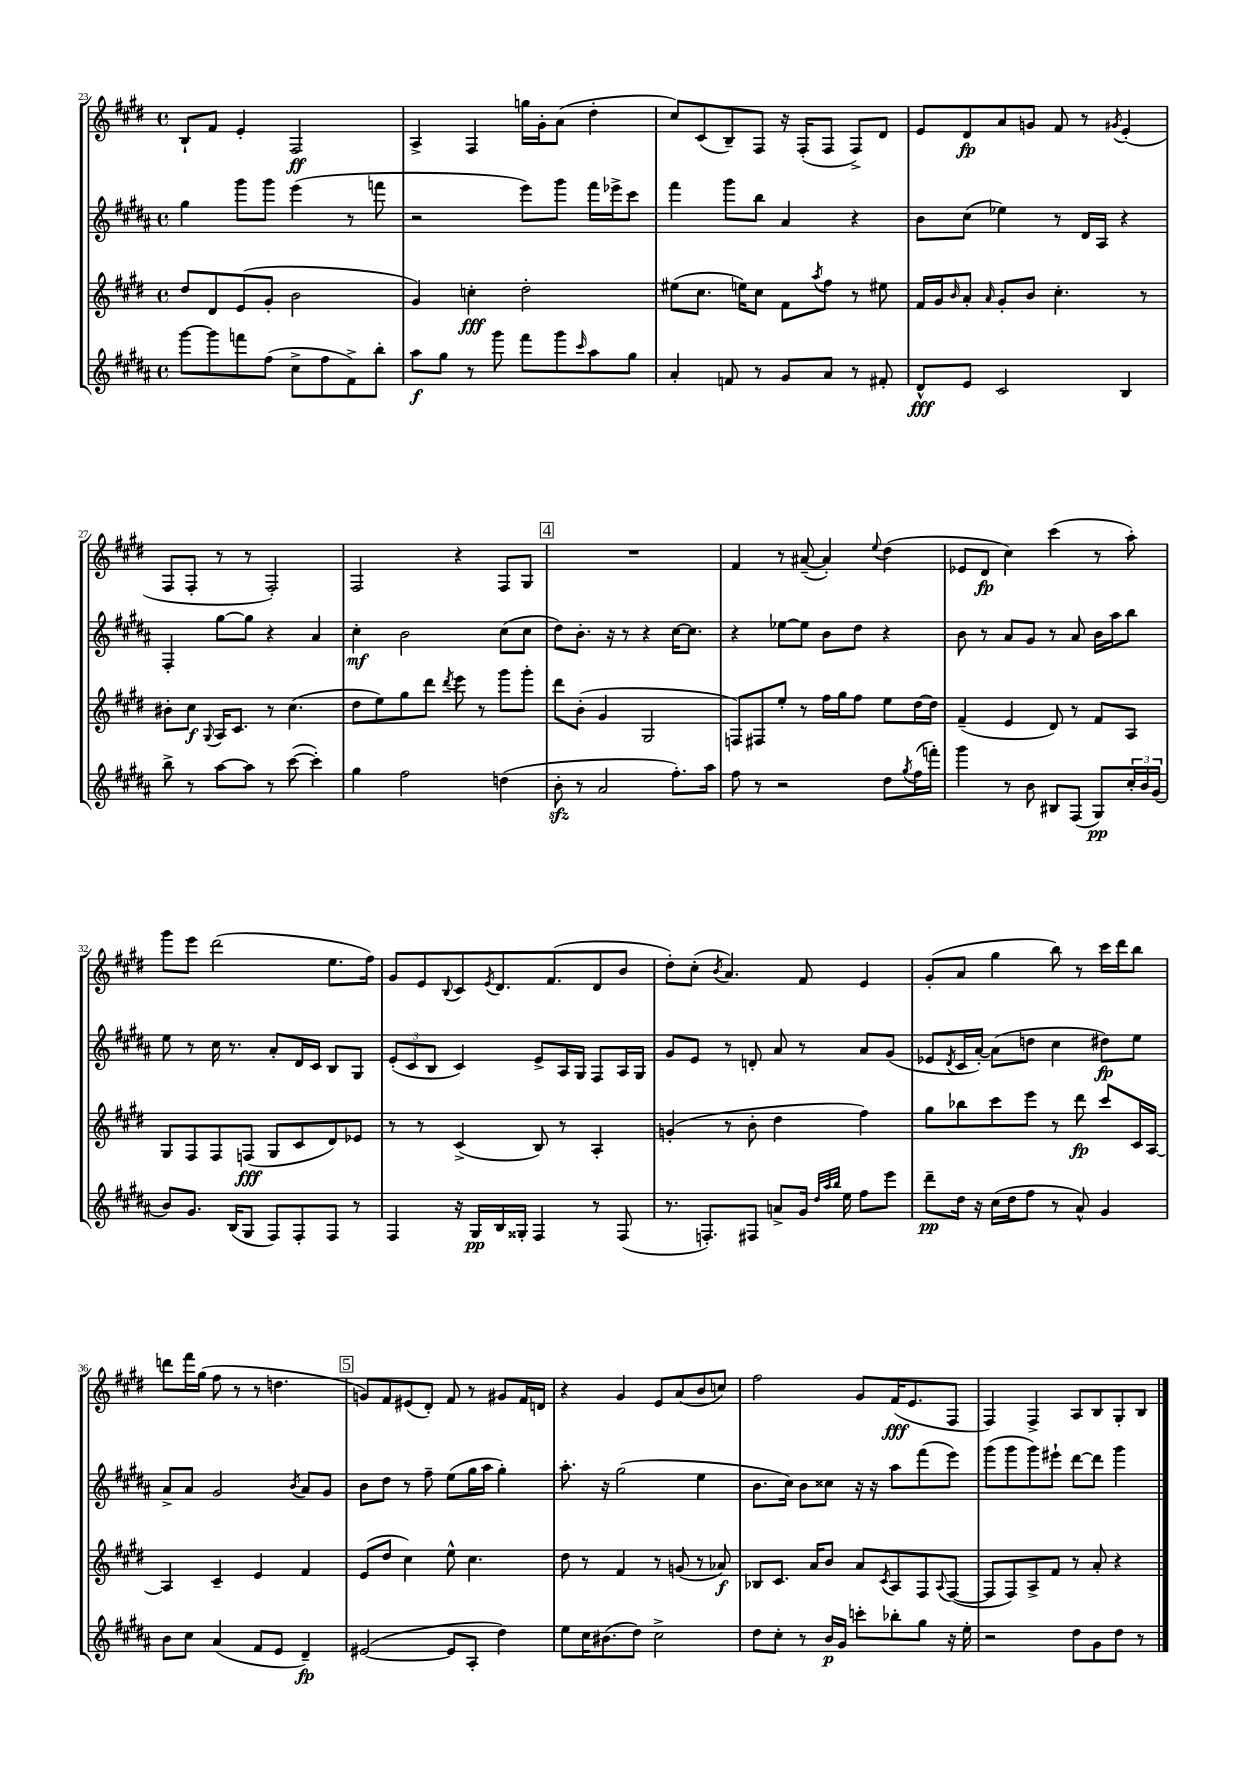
<<
\new StaffGroup <<
\new Staff = "s0" {
    \clef treble \key e \major \defaultTimeSignature \time 4/4
    b8-! fis'8 e'4-. fis2\ff |
    a4-> fis4 g''16 gis'16-. a'8( dis''4-. |
    cis''8) cis'8( b8--) fis8 r16 fis16-.( fis8 fis8->) dis'8 |
    e'8 dis'8\fp a'8 g'8 fis'8 r8 \acciaccatura { gis'8 } e'4-.( |
    fis8 fis8-. r8 r8 fis2-.) |
    fis2 r4 fis8 gis8 |
    \mark \markup { \box "4" } R1 |
    fis'4 r8 ais'8~--( ais'4-.) \appoggiatura { e''8 } dis''4( |
    ees'8 dis'8\fp cis''4) cis'''4( r8 a''8-.) |
    gis'''8 e'''8 dis'''2( e''8. fis''16) |
    gis'8 e'8 \appoggiatura { b8 } cis'8 \acciaccatura { e'8 } dis'8. fis'8.( dis'8 b'8 |
    dis''8-.) cis''8-.( \acciaccatura { b'8 } a'4.) fis'8 e'4 |
    gis'8-.( a'8 gis''4 b''8) r8 cis'''16 dis'''16 b''8 |
    d'''8 fis'''16 gis''16( fis''8 r8 r8 d''4. |
    \mark \markup { \box "5" } g'8) fis'8 eis'8( dis'8-.) fis'8 r8 gis'8 fis'16 d'16 |
    r4 gis'4 e'8 a'8( b'8 c''8) |
    fis''2 gis'8 fis'16\fff( e'8. fis8 |
    fis4) fis4-> a8 b8 gis8-. b8 \bar "|." |
}
\new Staff = "s1" {
    \clef treble \key b \major \defaultTimeSignature \time 4/4
    gis''4 gis'''8 gis'''8 e'''4( r8 f'''8 |
    r2 e'''8) gis'''8 fis'''16 ees'''16-> cis'''8 |
    fis'''4 gis'''8 b''8 ais'4 r4 |
    b'8 cis''8( ees''4) r8 dis'16 ais16 r4 |
    fis4-. gis''8~ gis''8 r4 ais'4 |
    cis''4-.\mf b'2 cis''8( cis''8 |
    \mark \markup { \box "4" } dis''8) b'8.-. r16 r8 r4 cis''16~ cis''8. |
    r4 ees''8~ ees''8 b'8 dis''8 r4 |
    b'8 r8 ais'8 gis'8 r8 ais'8 b'16 ais''16 b''8 |
    e''8 r8 cis''16 r8. ais'8-. dis'16 cis'16 b8 gis8 |
    \tuplet 3/2 { e'8-.( cis'8 b8 } cis'4) e'8-> ais16 gis16 fis8 ais16 gis16 |
    gis'8 e'8 r8 d'8-. ais'8 r8 ais'8 gis'8( |
    ees'8 \acciaccatura { dis'8 } cis'16 ais'16~-.) ais'8( d''8 cis''4 dis''8\fp) e''8 |
    ais'8-> ais'8 gis'2 \acciaccatura { b'8 } ais'8 gis'8 |
    \mark \markup { \box "5" } b'8 dis''8 r8 fis''8-- e''8( gis''16 ais''16 gis''4-.) |
    ais''8.-. r16 gis''2( e''4 |
    b'8. cis''16) b'8 cisis''8 r16 r16 ais''8 fis'''8( e'''8) |
    gis'''8( gis'''8 gis'''8) eis'''8-! dis'''8~ dis'''8 gis'''4 \bar "|." |
}
\new Staff = "s2" {
    \clef treble \key e \major \defaultTimeSignature \time 4/4
    dis''8 dis'8 e'8( gis'8-. b'2 |
    gis'4) c''4-.\fff dis''2-. |
    eis''8( cis''8. e''16) cis''8 fis'8 \acciaccatura { a''8 } fis''8 r8 eis''8 |
    fis'16 gis'16 \grace { b'16 } a'8-. \grace { a'16 } gis'8-. b'8 cis''4.-. r8 |
    bis'8-. cis''8\f \appoggiatura { gis8 } a16 cis'8. r8 cis''4.( |
    dis''8 e''8) gis''8 dis'''8 \acciaccatura { dis'''8 } e'''8 r8 gis'''8 gis'''8-. |
    \mark \markup { \box "4" } dis'''8 b'8-.( gis'4 gis2 |
    f8) fis8 e''8-. r8 fis''16 gis''16 fis''8 e''8 dis''16~ dis''16 |
    fis'4--( e'4 dis'8) r8 fis'8 a8 |
    gis8 fis8 fis8 f8\fff( gis8 cis'8 dis'8) ees'8 |
    r8 r8 cis'4->( b8) r8 a4-. |
    g'4-.( r8 b'8-. dis''4 fis''4) |
    gis''8 bes''8 cis'''8 e'''8 r8 dis'''8\fp cis'''8 cis'16 a16~ |
    a4 cis'4-- e'4 fis'4 |
    \mark \markup { \box "5" } e'8( dis''8 cis''4) e''8-^ cis''4. |
    dis''8 r8 fis'4 r8 g'8( r8 aes'8\f) |
    bes8 cis'8. a'16 b'8 a'8 \acciaccatura { cis'8 } a8 fis8 \appoggiatura { a8 } fis8~( |
    fis8 fis8) a8-> fis'8 r8 a'8-. r4 \bar "|." |
}
\new Staff = "s3" {
    \clef treble \key b \major \defaultTimeSignature \time 4/4
    gis'''8~ gis'''8 f'''8 fis''8( cis''8-> fis''8 fis'8->) b''8-. |
    ais''8\f gis''8 r8 gis'''8 fis'''8 gis'''8 \grace { cis'''16 } ais''8 gis''8 |
    ais'4-. f'8 r8 gis'8 ais'8 r8 fis'8-. |
    dis'8-^\fff e'8 cis'2 b4 |
    b''8-> r8 ais''8~ ais''8 r8 cis'''8~( cis'''4-.) |
    gis''4 fis''2 d''4( |
    \mark \markup { \box "4" } b'8-.\sfz r8 ais'2 fis''8.-.) ais''16 |
    fis''8 r8 r2 dis''8 \acciaccatura { gis''8 } fis''16( f'''16-.) |
    gis'''4 r8 b'8 bis8 fis8( gis8\pp) \tuplet 3/2 { cis''16-. b'16 gis'16( } |
    b'8) gis'8. b16( gis8 fis8) fis8-. fis8 r8 |
    fis4 r16 gis16\pp b16 gisis16-. fis4 r8 fis8( |
    r8. f8.-.) fis8 a'8-> gis'16 \grace { dis''32 ais''32 b''32 } e''16 fis''8 e'''8 |
    dis'''8--\pp dis''16 r16 cis''16( dis''16 fis''8 r8 ais'8-^) gis'4 |
    b'8 cis''8 ais'4( fis'8 e'8 dis'4--\fp) |
    \mark \markup { \box "5" } eis'2~( eis'8 ais8-. dis''4) |
    e''8 cis''16 bis'8.( dis''8) cis''2-> |
    dis''8 cis''8-. r8 b'16\p gis'16 c'''8-. bes''8-. gis''8 r16 e''16-. |
    r2 dis''8 gis'8 dis''8 r8 \bar "|." |
}
>>
>>
\layout { \context { \Score currentBarNumber = #23 } }
